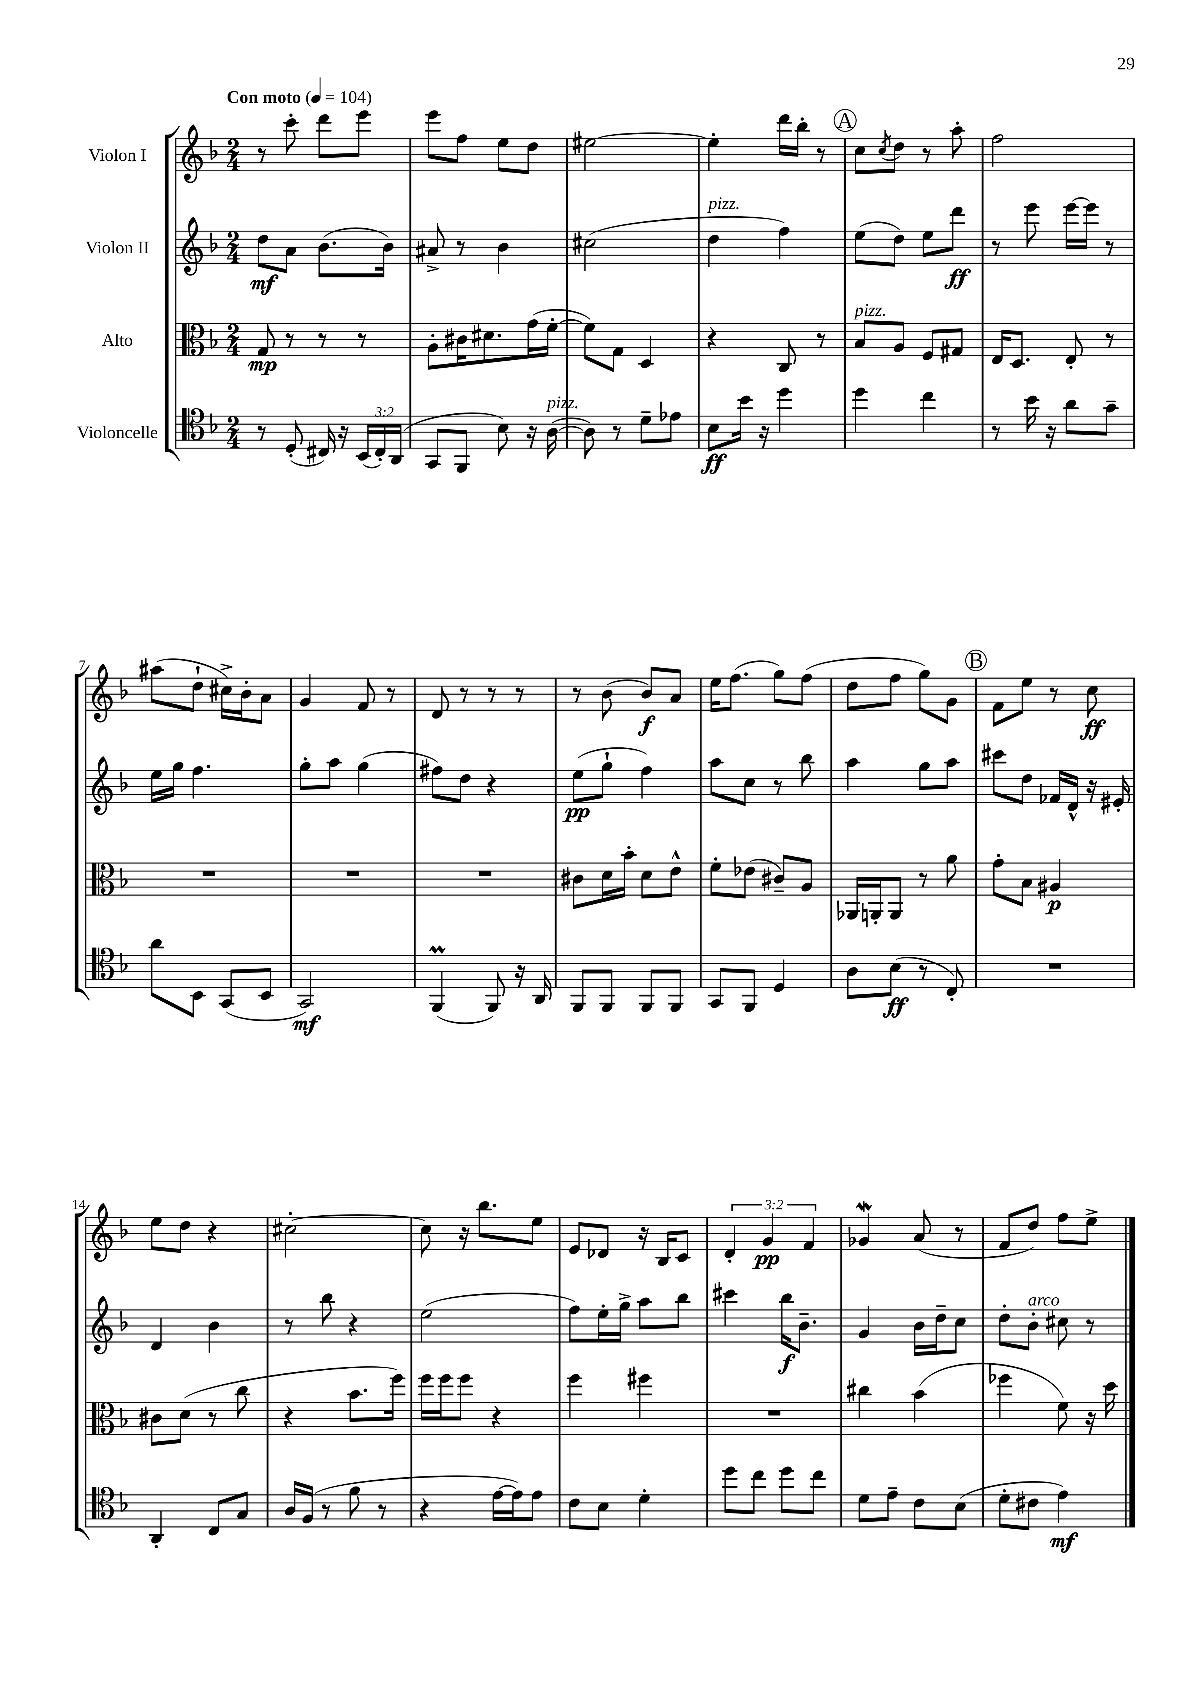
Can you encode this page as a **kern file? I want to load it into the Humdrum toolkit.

**kern	**dynam	**kern	**dynam	**kern	**dynam	**kern	**dynam
*part4	*part4	*part3	*part3	*part2	*part2	*part1	*part1
*staff4	*staff4	*staff3	*staff3	*staff2	*staff2	*staff1	*staff1
*I"Violoncelle	*	*I"Alto	*	*I"Violon II	*	*I"Violon I	*
*clefC4	*	*clefC3	*	*clefG2	*	*clefG2	*
*k[b-]	*	*k[b-]	*	*k[b-]	*	*k[b-]	*
*M2/4	*	*M2/4	*	*M2/4	*	*M2/4	*
*MM104	*	*MM104	*	*MM104	*	*MM104	*
=1	=1	=1	=1	=1	=1	=1	=1
!	!	!	!	!	!	!LO:TX:a:B:t=Con moto	!
8r	.	8G/	mp	8dd\L	mf	8r	.
(8D'/	.	8r	.	8a\J	.	8ccc'\	.
16C#X/)	.	8r	.	(8.b-\L	.	8ddd\L	.
16r	.	.	.	.	.	.	.
(24BB-/LL	.	8r	.	.	.	8eee\J	.
24C#'/)	.	.	.	.	.	.	.
.	.	.	.	16b-\Jk)	.	.	.
(24AA/JJ	.	.	.	.	.	.	.
=2	=2	=2	=2	=2	=2	=2	=2
8GG/L	.	8A'\L	.	8a#X^/	.	8eee\L	.
8FF/J	.	16c#X\K	.	8r	.	8ff\J	.
.	.	8.d#X\	.	.	.	.	.
8B-\)	.	.	.	4b-\	.	8ee\L	.
16r	.	(16g\L	.	.	.	8dd\J	.
!LO:TX:a:i:t=pizz.	!	!	!	!	!	!	!
([16A\	.	[16f'\JJ	.	.	.	.	.
=3	=3	=3	=3	=3	=3	=3	=3
8A\])	.	8f\L])	.	(2cc#X\	.	[2ee#X\	.
8r	.	8G\J	.	.	.	.	.
8d~\L	.	4D/	.	.	.	.	.
8e-X\J	.	.	.	.	.	.	.
=4	=4	=4	=4	=4	=4	=4	=4
!	!	!	!	!LO:TX:a:i:t=pizz.	!	!	!
8B-\L	ff	4r	.	4dd\	.	4ee#'\]	.
16b-\Jk	.	.	.	.	.	.	.
16r	.	.	.	.	.	.	.
4dd\	.	8C/	.	4ff\)	.	16ddd\LL	.
.	.	.	.	.	.	16bb-'\JJ	.
.	.	8r	.	.	.	8r	.
!!LO:REH:place=s1:t=A
=5	=5	=5	=5	=5	=5	=5	=5
!	!	!LO:TX:a:i:t=pizz.	!	!	!	!	!
4dd\	.	8B-/L	.	(8ee\L	.	8cc\L	.
.	.	.	.	.	.	8qcc/	.
.	.	8A/J	.	8dd\J)	.	8dd\J	.
4cc\	.	8F/L	.	8ee\L	.	8r	.
.	.	8G#X/J	.	8ddd\J	ff	8aa'\	.
=6	=6	=6	=6	=6	=6	=6	=6
8r	.	16E/KL	.	8r	.	2ff\	.
.	.	8.D/J	.	.	.	.	.
16b-\	.	.	.	8eee\	.	.	.
16r	.	.	.	.	.	.	.
8a\L	.	8E'/	.	[16eee\LL	.	.	.
.	.	.	.	16eee\JJ]	.	.	.
8g~\J	.	8r	.	8r	.	.	.
!!LO:LB:g=z
=7	=7	=7	=7	=7	=7	=7	=7
8a\L	.	2r	.	16ee\LL	.	(8aa#X\L	.
.	.	.	.	16gg\JJ	.	.	.
8BB-\J	.	.	.	4.ff\	.	8dd`\J	.
(8GG/L	.	.	.	.	.	16cc#X^\LL)	.
.	.	.	.	.	.	16b-'\J	.
8BB-/J	.	.	.	.	.	8a\J	.
=8	=8	=8	=8	=8	=8	=8	=8
2GG/)	mf	2r	.	8gg'\L	.	4g/	.
.	.	.	.	8aa\J	.	.	.
.	.	.	.	(4gg\	.	8f/	.
.	.	.	.	.	.	8r	.
=9	=9	=9	=9	=9	=9	=9	=9
(4FFM/	.	2r	.	8ff#X\L)	.	8d/	.
.	.	.	.	8dd\J	.	8r	.
8FF/)	.	.	.	4r	.	8r	.
16r	.	.	.	.	.	8r	.
16AA/	.	.	.	.	.	.	.
=10	=10	=10	=10	=10	=10	=10	=10
8FF/L	.	8c#X\L	.	(8ee\L	pp	8r	.
8FF/J	.	16d\L	.	8gg`\J	.	(8b-\	.
.	.	16b-'\JJ	.	.	.	.	.
8FF/L	.	8d\L	.	4ff\)	.	8b-/L)	f
8FF/J	.	8e^^\J	.	.	.	8a/J	.
=11	=11	=11	=11	=11	=11	=11	=11
8GG/L	.	8f'\L	.	8aa\L	.	16ee\KL	.
.	.	.	.	.	.	(8.ff\J	.
8FF/J	.	(8e-X\J	.	8cc\J	.	.	.
4D/	.	8c#X~/L)	.	8r	.	8gg\L)	.
.	.	8A/J	.	8bb-\	.	(8ff\J	.
=12	=12	=12	=12	=12	=12	=12	=12
8A\L	.	16AA-X/LL	.	4aa\	.	8dd\L	.
.	.	16AAn'/J	.	.	.	.	.
(8B-\J	ff	8AA/J	.	.	.	8ff\J	.
8r	.	8r	.	8gg\L	.	8gg\L)	.
8C'/)	.	8a\	.	8aa\J	.	8g\J	.
!!LO:REH:place=s1:t=B
=13	=13	=13	=13	=13	=13	=13	=13
2r	.	8g'\L	.	8ccc#X\L	.	8f\L	.
.	.	8B-\J	.	8dd\J	.	8ee\J	.
.	.	4A#X/	p	16f-X/LL	.	8r	.
.	.	.	.	16d^^/JJ	.	.	.
.	.	.	.	16r	.	8cc\	ff
.	.	.	.	16e#X'/	.	.	.
!!LO:LB:g=z
=14	=14	=14	=14	=14	=14	=14	=14
4AA'/	.	8c#X\L	.	4d/	.	8ee\L	.
.	.	(8d\J	.	.	.	8dd\J	.
8C/L	.	8r	.	4b-\	.	4r	.
8G/J	.	8cc\	.	.	.	.	.
=15	=15	=15	=15	=15	=15	=15	=15
16A/LL	.	4r	.	8r	.	[2cc#X'\	.
(16F/JJ	.	.	.	.	.	.	.
8r	.	.	.	8bb-\	.	.	.
8f\	.	8.b-\L	.	4r	.	.	.
8r	.	.	.	.	.	.	.
.	.	16ff\Jk)	.	.	.	.	.
=16	=16	=16	=16	=16	=16	=16	=16
4r	.	16ff\LL	.	(2ee\	.	8cc#\]	.
.	.	16ff\J	.	.	.	.	.
.	.	8ff\J	.	.	.	16r	.
.	.	.	.	.	.	8.bb-\L	.
[16e\LL	.	4r	.	.	.	.	.
16e\J])	.	.	.	.	.	.	.
8e\J	.	.	.	.	.	8ee\J	.
=17	=17	=17	=17	=17	=17	=17	=17
8c\L	.	4ff\	.	8ff\L)	.	8e/L	.
8B-\J	.	.	.	16ee'\L	.	8d-X/J	.
.	.	.	.	16gg^\JJ	.	.	.
4d'\	.	4ff#X\	.	8aa\L	.	16r	.
.	.	.	.	.	.	16B-/KL	.
.	.	.	.	8bb-\J	.	8c/J	.
=18	=18	=18	=18	=18	=18	=18	=18
8dd\L	.	2r	.	4ccc#X\	.	6d'/	.
8cc\J	.	.	.	.	.	.	.
.	.	.	.	.	.	6g/	pp
8dd\L	.	.	.	16bb-\KL	f	.	.
.	.	.	.	8.b-~\J	.	.	.
.	.	.	.	.	.	6f/	.
8cc\J	.	.	.	.	.	.	.
=19	=19	=19	=19	=19	=19	=19	=19
8d\L	.	4cc#X\	.	4g/	.	4g-Xw/	.
8e~\J	.	.	.	.	.	.	.
8c\L	.	(4b-\	.	16b-\LL	.	(8a/	.
.	.	.	.	16dd~\J	.	.	.
(8B-\J	.	.	.	8cc\J	.	8r	.
=20	=20	=20	=20	=20	=20	=20	=20
8d'\L	.	4ff-X\	.	8dd'\L	.	8f/L	.
!	!	!	!	!LO:TX:a:i:t=arco	!	!	!
8c#X\J	.	.	.	8b-'\J	.	8dd/J)	.
4e\)	mf	8f\)	.	8cc#X\	.	8ff\L	.
.	.	16r	.	8r	.	8ee^\J	.
.	.	16dd\	.	.	.	.	.
==	==	==	==	==	==	==	==
*-	*-	*-	*-	*-	*-	*-	*-
